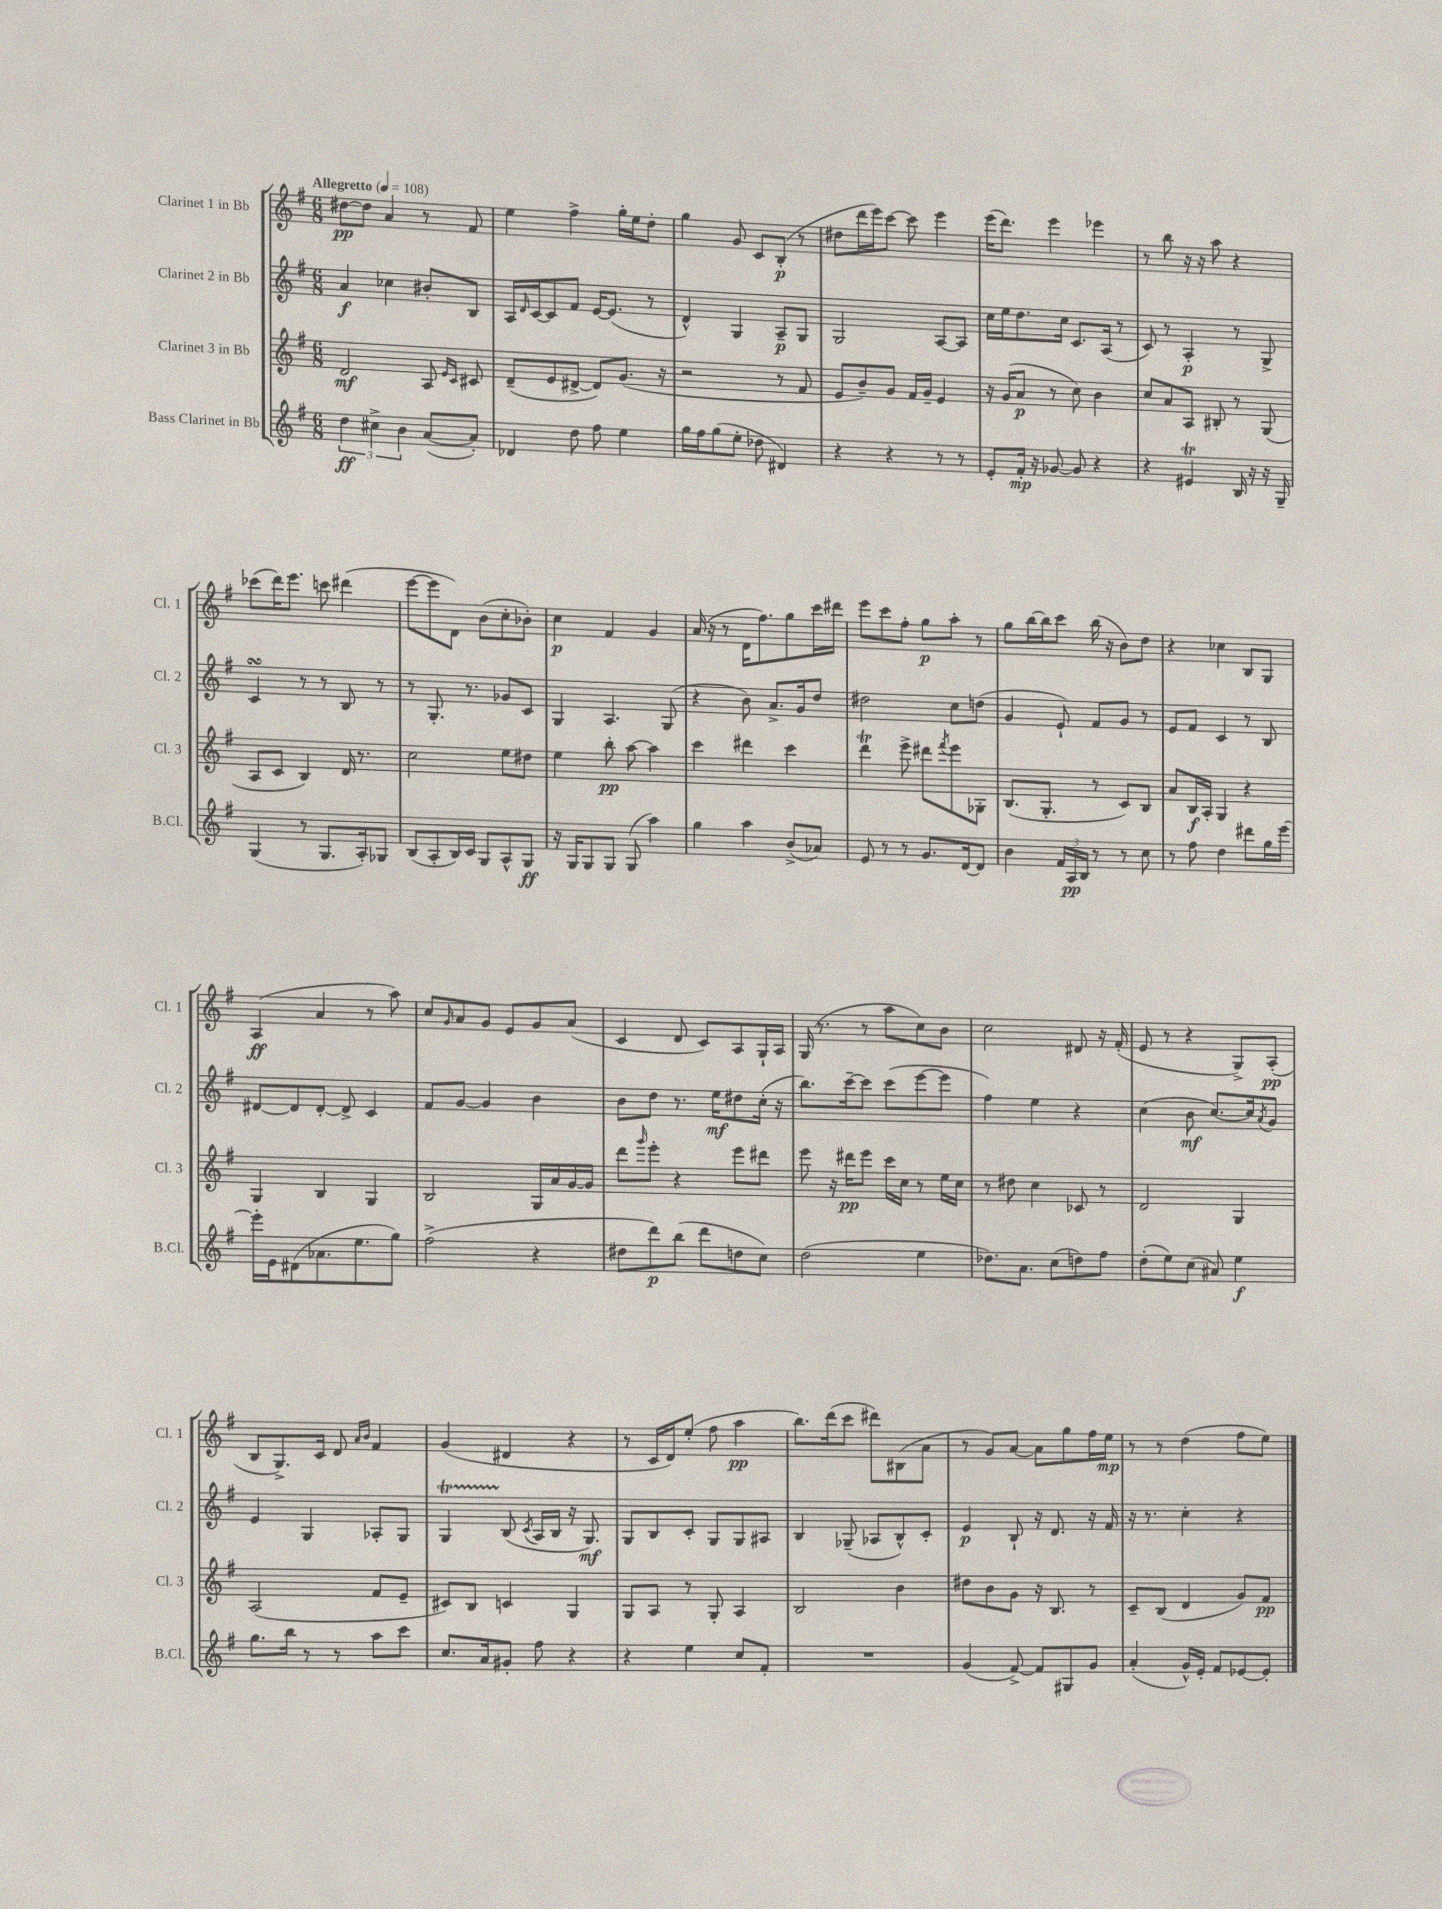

**kern	**dynam	**kern	**dynam	**kern	**dynam	**kern	**dynam
*part4	*part4	*part3	*part3	*part2	*part2	*part1	*part1
*staff4	*staff4	*staff3	*staff3	*staff2	*staff2	*staff1	*staff1
*I"Bass Clarinet in Bb	*	*I"Clarinet 3 in Bb	*	*I"Clarinet 2 in Bb	*	*I"Clarinet 1 in Bb	*
*I'B.Cl.	*	*I'Cl. 3	*	*I'Cl. 2	*	*I'Cl. 1	*
*clefG2	*	*clefG2	*	*clefG2	*	*clefG2	*
*k[f#]	*	*k[f#]	*	*k[f#]	*	*k[f#]	*
*M6/8	*	*M6/8	*	*M6/8	*	*M6/8	*
*MM108	*	*MM108	*	*MM108	*	*MM108	*
=1	=1	=1	=1	=1	=1	=1	=1
!	!	!	!	!	!	!LO:TX:a:B:t=Allegretto	!
6dd\	ff	2d/	mf	4a/	f	[8dd#X\L	pp
.	.	.	.	.	.	8dd#\J]	.
6cc#X^\	.	.	.	.	.	.	.
.	.	.	.	4cc-X\	.	4a/	.
6b\	.	.	.	.	.	.	.
([8a/L	.	8A/	.	8b#X'/L	.	8r	.
.	.	16qqe/LL	.	.	.	.	.
.	.	16qqc/JJ	.	.	.	.	.
8a'/J])	.	8c#X/	.	8B/J	.	8f#/	.
=2	=2	=2	=2	=2	=2	=2	=2
4d-X/	.	(8d~/L	.	16A/LL	.	4ee\	.
.	.	.	.	16qqd/	.	.	.
.	.	.	.	[16c/J	.	.	.
.	.	8e/	.	8c/]	.	.	.
8dd\	.	[8d#X^/J	.	8f#/J	.	4ff#^\	.
8ff#\	.	8d#/L])	.	[16e/KL	.	.	.
.	.	.	.	(8.e/J]	.	.	.
4ee\	.	(8.g/J	.	.	.	16gg'\LL	.
.	.	.	.	.	.	16ee\J	.
.	.	.	.	8r	.	8dd'\J	.
.	.	16r	.	.	.	.	.
=3	=3	=3	=3	=3	=3	=3	=3
16gg\LL	.	2r	.	4d^^/)	.	4gg\	.
16ff#\J	.	.	.	.	.	.	.
(8gg\	.	.	.	.	.	.	.
8ee'\J	.	.	.	4G/	.	8g/	.
8dd-X\	.	.	.	.	.	8c/L	.
4d#X/)	.	8r	.	8A~/L	p	(8B'/J	p
.	.	8f#/	.	8G/J	.	8r	.
=4	=4	=4	=4	=4	=4	=4	=4
4r	.	8e/L	.	2G/	.	8dd#X\L	.
.	.	8b~/)	.	.	.	16ddd\L	.
.	.	.	.	.	.	16eee\J)	.
4r	.	8g/J	.	.	.	[8ccc\J	.
.	.	16f#/LL	.	.	.	8ccc\]	.
.	.	16g~/JJ	.	.	.	.	.
8r	.	4e/	.	[8A/L	.	4eee\	.
8r	.	.	.	8A/J]	.	.	.
=5	=5	=5	=5	=5	=5	=5	=5
8e'/L	.	16r	.	16cc\LL	.	(16eee\KL	.
.	.	(16g/KL	.	16ee\J	.	8.ddd\J)	.
16f#'/Jk	mp	8a/J	p	8.dd\	.	.	.
16r	.	.	.	.	.	.	.
[8g-X/	.	8r	.	.	.	4eee\	.
.	.	.	.	16cc\Jk	.	.	.
8g-/]	.	8cc\)	.	8.c/L	.	.	.
4r	.	4b\	.	.	.	4eee-X\	.
.	.	.	.	(16A/Jk	.	.	.
.	.	.	.	8r	.	.	.
=6	=6	=6	=6	=6	=6	=6	=6
4r	.	8cc/L	.	8c/)	.	8r	.
.	.	8a/	.	8r	.	8bb\	.
4e#Xt/	.	8A/J	.	4A'/	p	16r	.
.	.	.	.	.	.	16r	.
.	.	8B#X'/	.	.	.	8aa\	.
16B/	.	8r	.	8r	.	4r	.
16r	.	.	.	.	.	.	.
16r	.	(8G/	.	8G^/	.	.	.
16G~/	.	.	.	.	.	.	.
!!LO:LB:g=z
=7	=7	=7	=7	=7	=7	=7	=7
(4G/	.	8A/L	.	4csSSs/	.	(8ccc-X\L	.
.	.	8c/J	.	.	.	16ddd\K)	.
.	.	.	.	.	.	8.eee\J	.
8r	.	4B/)	.	8r	.	.	.
8.G/L	.	.	.	8r	.	8cccn\	.
.	.	16d/	.	8B/	.	(4ddd#X\	.
16A'/k)	.	8.r	.	.	.	.	.
8G-X/J	.	.	.	8r	.	.	.
=8	=8	=8	=8	=8	=8	=8	=8
(8B/L	.	2cc\	.	8r	.	[8eee\L	.
8A'/	.	.	.	8.G'/	.	8eee\]	.
16B/L)	.	.	.	.	.	8d\J)	.
16c/JJ	.	.	.	8.r	.	.	.
8G/L	.	.	.	.	.	(8b\L	.
8A^^/	.	8ee\L	.	8g-X/L	.	8cc'\	.
8G/J	ff	8dd#X\J	.	8c/J	.	8b-X'\J)	.
=9	=9	=9	=9	=9	=9	=9	=9
16r	.	4ee\	.	4G/	.	4cc\	p
16G/KL	.	.	.	.	.	.	.
8G/	.	.	.	.	.	.	.
8G/J	.	8bb'\	pp	4.A/	.	4f#/	.
(8G/	.	[8aa\	.	.	.	.	.
4aa\)	.	4aa\]	.	.	.	4g/	.
.	.	.	.	(8G/	.	.	.
=10	=10	=10	=10	=10	=10	=10	=10
4gg\	.	4ccc\	.	4r	.	(16a/	.
.	.	.	.	.	.	16r	.
.	.	.	.	.	.	8r	.
4aa\	.	4ddd#X\	.	8b\)	.	16d\KL	.
.	.	.	.	.	.	8.ff#\)	.
.	.	.	.	8.a^/L	.	.	.
(8b^/L	.	4ccc\	.	.	.	8gg\	.
.	.	.	.	16g/k	.	.	.
8a-X/J)	.	.	.	8dd/J	.	16ccc\L	.
.	.	.	.	.	.	16ddd#X\JJ	.
=11	=11	=11	=11	=11	=11	=11	=11
8e/	.	4dddT\	.	2dd#X\	.	8eee\L	.
8r	.	.	.	.	.	8ccc\	.
8r	.	8eee^\	.	.	.	8ff#'\J	.
8.g/L	.	8ddd#X\L	.	.	.	8gg\L	p
.	.	8qfff#/	.	.	.	.	.
.	.	8eee\	.	8cc\L	.	8aa'\J	.
[16d/k	.	.	.	.	.	.	.
8d/J]	.	8G-X'\J	.	(8ddn\J	.	8r	.
=12	=12	=12	=12	=12	=12	=12	=12
4b\	.	(8.B/L	.	4g/	.	8gg\L	.
.	.	.	.	.	.	[16bb\L	.
.	.	8.G'/J	.	.	.	16bb\J]	.
24f#/LL	.	.	.	8e`/)	.	8ccc\J	.
24A/	pp	.	.	.	.	.	.
24B/JJ	.	.	.	.	.	.	.
8r	.	8r	.	8f#/L	.	(16bb\	.
.	.	.	.	.	.	16r	.
8r	.	8c/L)	.	8g/J	.	8b\L)	.
8cc\	.	8B/J	.	8r	.	8dd\J	.
=13	=13	=13	=13	=13	=13	=13	=13
8r	.	8a/L	.	8e/L	.	4r	.
8ff#\	.	16B/L	f	8f#/J	.	.	.
.	.	16A'/JJ	.	.	.	.	.
4dd\	.	4G/	.	4c/	.	4cc-X\	.
8ddd#X\L	.	4r	.	8r	.	8B/L	.
16gg\L	.	.	.	8B/	.	8G/J	.
[16eee\JJ	.	.	.	.	.	.	.
!!LO:LB:g=z
=14	=14	=14	=14	=14	=14	=14	=14
16eee'\LL]	.	4G/	.	[8d#X/L	.	(4A/	ff
16e\J	.	.	.	.	.	.	.
(8d#X\	.	.	.	8d#/]	.	.	.
8.a-X\	.	4B/	.	[8d#'/J	.	4a/	.
.	.	.	.	8d#^/]	.	.	.
8.ee\	.	.	.	.	.	.	.
.	.	4G/	.	4c/	.	8r	.
8gg\J)	.	.	.	.	.	8aa\)	.
=15	=15	=15	=15	=15	=15	=15	=15
(2ff#^\	.	2B/	.	8f#/L	.	8cc/L	.
.	.	.	.	.	.	16qqg/	.
.	.	.	.	[8g/J	.	8a/	.
.	.	.	.	4g/]	.	8g/J	.
.	.	.	.	.	.	8e/L	.
4r	.	16G/LL	.	4b\	.	8g/	.
.	.	16a/	.	.	.	.	.
.	.	[16g/	.	.	.	(8a/J	.
.	.	16g/JJ]	.	.	.	.	.
=16	=16	=16	=16	=16	=16	=16	=16
8dd#X\L	.	8ddd\L	.	8b\L	.	4c/	.
.	.	16qqggg/	.	.	.	.	.
8ddd\)	p	8eee'\J	.	8dd\J	.	.	.
(8bb\J	.	4r	.	8.r	.	8d/	.
8ddd\L	.	.	.	.	.	8c/L)	.
.	.	.	.	16ee\KL	mf	.	.
8ddn\	.	8eee\L	.	8dd#X\	.	8A/	.
8cc\J)	.	8ddd#X\J	.	(16cc'\Jk	.	16G`/L	.
.	.	.	.	16r	.	16A/JJ	.
=17	=17	=17	=17	=17	=17	=17	=17
(2dd\	.	8eee\	.	8.bb\L)	.	(16G/	.
.	.	.	.	.	.	8.r	.
.	.	16r	.	.	.	.	.
.	.	16ddd#X\KL	pp	[16ccc~\k	.	.	.
.	.	8eee\J	.	8ccc\J]	.	8r	.
.	.	16ccc\LL	.	(8ccc\L	.	8aa\L	.
.	.	16cc\JJ	.	.	.	.	.
4ee\	.	8r	.	[8eee\	.	8cc\)	.
.	.	16ee\LL	.	8eee\J]	.	8b\J	.
.	.	16cc\JJ	.	.	.	.	.
=18	=18	=18	=18	=18	=18	=18	=18
8.dd-X\L)	.	8r	.	4ff#\)	.	2cc\	.
.	.	8dd#X\	.	.	.	.	.
8.a\J	.	.	.	.	.	.	.
.	.	4cc\	.	4ee\	.	.	.
(8cc\L	.	.	.	.	.	.	.
8ddn\)	.	8c-X/	.	4r	.	8d#X/	.
8ff#\J	.	8r	.	.	.	16r	.
.	.	.	.	.	.	(16f#'/	.
=19	=19	=19	=19	=19	=19	=19	=19
(8dd'\L	.	2d/	.	(4cc\	.	8e/	.
8ee\)	.	.	.	.	.	8r	.
(8cc\J	.	.	.	8b\	mf	4r	.
8a#X/)	.	.	.	[8.cc/L)	.	.	.
4ee\	f	4G/	.	.	.	8G^/L)	.
.	.	.	.	16cc/k]	.	.	.
.	.	.	.	8qa/	.	.	.
.	.	.	.	8g/J	.	(8A'/J	pp
!!LO:LB:g=z
=20	=20	=20	=20	=20	=20	=20	=20
8.gg\L	.	(2A/	.	4e/	.	8B/L	.
.	.	.	.	.	.	8.G^/)	.
16bb\Jk	.	.	.	.	.	.	.
8r	.	.	.	4G/	.	.	.
.	.	.	.	.	.	16c/Jk	.
8r	.	.	.	.	.	8d/	.
.	.	.	.	.	.	16qqa/LL	.
.	.	.	.	.	.	16qqb/JJ	.
8aa\L	.	8f#/L	.	8A-X'/L	.	4f#/	.
8ccc\J	.	8e~/J	.	8G/J	.	.	.
=21	=21	=21	=21	=21	=21	=21	=21
8.cc/L	.	8c#X/L)	.	4GT/	.	(4g/	.
.	.	8B/J	.	.	.	.	.
16a/k	.	.	.	.	.	.	.
8g#X'/J	.	4cn/	.	(8B/	.	4d#X/	.
.	.	.	.	8qc/	.	.	.
8ff#\	.	.	.	16A/LL	.	.	.
.	.	.	.	16B/JJ	.	.	.
4r	.	4G/	.	16r	.	4r	.
.	.	.	.	8.G/)	mf	.	.
=22	=22	=22	=22	=22	=22	=22	=22
4r	.	8G/L	.	8G/L	.	8r	.
.	.	8A/J	.	8B/	.	16c/LL	.
.	.	.	.	.	.	16d/J)	.
4ee\	.	8r	.	8c'/J	.	(8ee'/J	.
.	.	8G'/	.	8G/L	.	8ff#\	.
8cc/L	.	4A/	.	8G/	.	4aa\	pp
8f#'/J	.	.	.	8A#X/J	.	.	.
=23	=23	=23	=23	=23	=23	=23	=23
2.r	.	2B/	.	4B/	.	8.bb\L)	.
.	.	.	.	.	.	(16ddd\k	.
.	.	.	.	(8G-X~/	.	8ccc\J	.
.	.	.	.	8A-X/L	.	8ddd#X\L)	.
.	.	4b\	.	8B^^/)	.	(8B#X\	.
.	.	.	.	8c'/J	.	8a\J	.
=24	=24	=24	=24	=24	=24	=24	=24
(4g/	.	8dd#X\L	.	4e/	p	8r	.
.	.	8b\	.	.	.	8g/L)	.
[8f#^/)	.	8g\J	.	8B`/	.	[8a/J	.
8f#/L]	.	16r	.	16r	.	8a\L]	.
.	.	8.B/	.	8.d/	.	.	.
8G#X/	.	.	.	.	.	8gg\	.
8g/J	.	8r	.	16r	.	16ff#\L	.
.	.	.	.	16f#/	.	16ee\JJ	mp
=25	=25	=25	=25	=25	=25	=25	=25
(4a'/	.	8c~/L	.	16r	.	8r	.
.	.	.	.	8.r	.	.	.
.	.	(8B/J	.	.	.	8r	.
16g^^/LL)	.	4d/	.	4cc'\	.	(4dd\	.
16e'/JJ	.	.	.	.	.	.	.
8f#/L	.	.	.	.	.	.	.
[8e-X/	.	8g/L)	.	4r	.	8ff#\L	.
8e-'/J]	.	8f#/J	pp	.	.	8ee\J)	.
==	==	==	==	==	==	==	==
*-	*-	*-	*-	*-	*-	*-	*-
